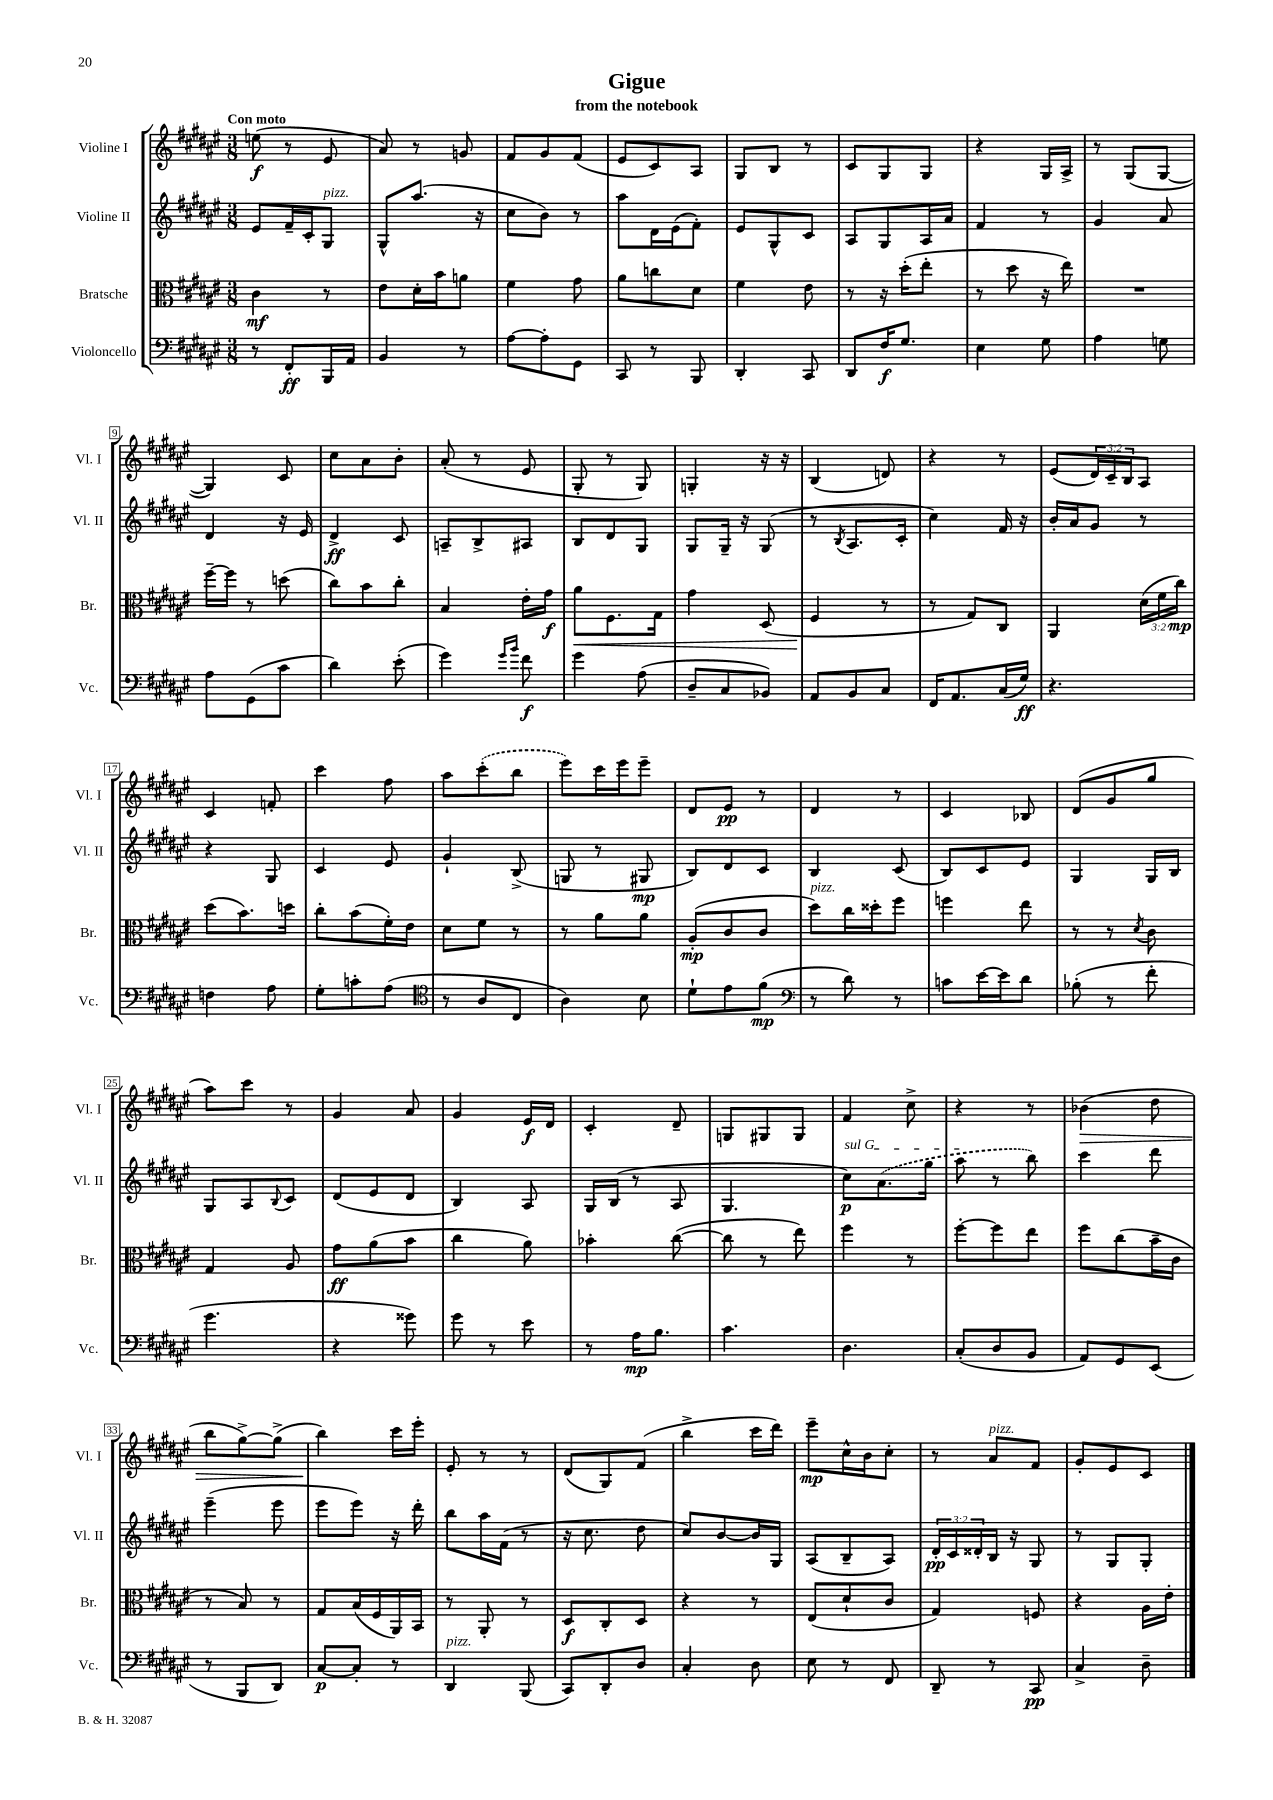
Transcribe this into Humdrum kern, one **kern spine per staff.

**kern	**kern	**kern	**kern
*staff4	*staff3	*staff2	*staff1
*clefF4	*clefC3	*clefG2	*clefG2
*k[f#c#g#d#a#e#]	*k[f#c#g#d#a#e#]	*k[f#c#g#d#a#e#]	*k[f#c#g#d#a#e#]
*M3/8	*M3/8	*M3/8	*M3/8
8r	4c#\	8e#/L	(8ee\
8FF#'/L	.	16f#~/L	8r
.	.	16c#'/J	.
16BBB/L	8r	8G#/J	8e#/
16AA#/JJ	.	.	.
=	=	=	=
4BB/	8e#\L	8G#^^/L	8a#/)
.	16d#'\L	(8.aa#/J	8r
.	16b\J	.	.
8r	8a\J	.	8g/
.	.	16r	.
=	=	=	=
[8A#\L	4f#\	8cc#\L	8f#/L
8A#'\]	.	8b\J)	8g#/
8GG#\J	8g#\	8r	(8f#/J
=	=	=	=
8CC#/	8a#\L	8aa#\L	8e#/L
8r	8cc\	16d#\L	8c#/)
.	.	(16e#\J	.
8BBB/	8d#\J	8f#'\J)	8A#/J
=	=	=	=
4DD#'/	4f#\	8e#/L	8G#/L
.	.	8G#^^/	8B/J
8CC#/	8e#\	8c#/J	8r
=	=	=	=
8DD#/L	8r	8A#/L	8c#/L
16F#/K	16r	8G#/	8G#/
8.G#/J	(16dd#'\LK	.	.
.	8ee#'\J	16A#/L	8G#/J
.	.	16a#/JJ	.
=	=	=	=
4E#\	8r	4f#/	4r
.	8dd#\	.	.
8G#\	16r	8r	16G#/LL
.	16ee#\)	.	16A#^/JJ
=	=	=	=
4A#\	4.r	4g#/	8r
.	.	.	(8G#/L
8G\	.	8a#/	[8G#/J
=	=	=	=
8A#\L	[16ff#~\LL	4d#/	4G#/])
.	16ff#\]JJ	.	.
(8GG#\	8r	.	.
8c#\J	(8dd\	16r	8c#/
.	.	16e#/	.
=	=	=	=
4d#\)	8cc#\L)	4d#^/	8cc#\L
.	8b\	.	8a#\
(8e#'\	8cc#'\J	8c#/	8b'\J
=	=	=	=
4g#\)	4B/	8A~/L	(8a#'/
.	.	8B^/	8r
16qqg#/LL	.	.	.
16qqb/JJ	.	.	.
8f#\	16e#'\LL	8A#/J	8e#/
.	16g#\JJ	.	.
=	=	=	=
4g#\	8a#\L	8B/L	8G#'/
.	8.F#\	8d#/	8r
(8A#\	.	8G#/J	8G#/)
.	16G#\Jk	.	.
=	=	=	=
8D#~/L	4g#\	8G#/L	4G'/
8C#/	.	16G#~/Jk	.
.	.	16r	.
8BB-/J)	(8D#/	(8G#/	16r
.	.	.	16r
=	=	=	=
8AA#/L	4F#/	8r	(4B/
.	.	8qB/	.
8BB/	.	8.A#/L	.
8C#/J	8r	.	8d/)
.	.	16c#'/Jk	.
=	=	=	=
16FF#/LK	8r	4cc#\)	4r
8.AA#/	.	.	.
.	8G#/L)	.	.
(16C#/L	8C#/J	16f#/	8r
16G#/JJ)	.	16r	.
=	=	=	=
4.r	4AA#/	16b'/LL	(8e#/L
.	.	16a#/J	.
.	.	8g#/J	24d#/L)
.	.	.	24c#~/
.	.	.	24B/J
.	(24d#\LL	8r	8A#/J
.	24f#\	.	.
.	24cc#\JJ)	.	.
=	=	=	=
4F\	(8dd#\L	4r	4c#/
.	8.b\)	.	.
8A#\	.	8G#/	8f'/
.	16dd\Jk	.	.
=	=	=	=
8G#'\L	8cc#'\L	4c#/	4ccc#\
8c'\	(8b\	.	.
(8A#\J	16f#'\L)	8e#/	8ff#\
.	16e#\JJ	.	.
=	=	=	=
*clefC4	*	*	*
8r	8d#\L	4g#`/	8aa#\L
8A#/L	8f#\J	.	(8ccc#'\
8C#/J	8r	(8B^/	8bb\J
=	=	=	=
4A#\)	8r	8G/	8eee#\L)
.	8a#\L	8r	16ccc#\L
.	.	.	16eee#\J
8B\	8a#\J	8G#/	8eee#~\J
=	=	=	=
8d#`\L	(8A#'/L	8B/L)	8d#/L
8e#\	8c#/	8d#/	8e#/J
(8f#\J	8c#/J	8c#/J	8r
=	=	=	=
*clefF4	*	*	*
8r	8dd#\L)	4B/	4d#/
8d#\)	16cc#\L	.	.
.	16dd##'\J	.	.
8r	8ff#\J	(8c#/	8r
=	=	=	=
8c\L	4ff\	8B/L)	4c#/
[16e#\L	.	8c#/	.
16e#\]J	.	.	.
8d#\J	8ee#\	8e#/J	8B-/
=	=	=	=
(8B-'\	8r	4G#/	(8d#/L
8r	8r	.	8g#/
.	8qd#/	.	.
8f#'\	8c#\	16G#/LL	8gg#/J
.	.	16B/JJ	.
=	=	=	=
4.g#\	4G#/	8G#/L	8aa#\L)
.	.	8A#/	8ccc#\J
.	.	8qqB/	.
.	8A#/	8c#/J	8r
=	=	=	=
4r	8g#\L	(8d#/L	4g#/
.	(8a#\	8e#/	.
8g##\)	8b\J	8d#/J	8a#/
=	=	=	=
8g#\	4cc#\	4B/)	4g#/
8r	.	.	.
8e#\	8a#\)	8A#/	16e#/LL
.	.	.	16d#/JJ
=	=	=	=
8r	4b-'\	16G#/LL	4c#'/
.	.	(16B/JJ	.
16A#\LK	.	8r	.
8.B\J	.	.	.
.	([8cc#\	8A#/	8d#~/
=	=	=	=
4.c#\	8cc#\]	4.G#/	8G/L
.	8r	.	8G#/
.	8ee#\)	.	8G#/J
=	=	=	=
4.D#\	4ff#\	8cc#\L)	4f#/
.	.	(8.a#\	.
.	8r	.	8cc#^\
.	.	16gg#\Jk	.
=	=	=	=
(8C#'/L	[8ff#'\L	8aa#\	4r
8D#/	8ff#\]	8r	.
8BB/J	8ee#\J	8bb\)	8r
=	=	=	=
8AA#/L)	8ff#\L	4ccc#\	(4b-\
8GG#/	(8cc#\	.	.
(8EE#/J	16b~\L	8ddd#\	8dd#\
.	16c#\JJ	.	.
=	=	=	=
8r	8r	(4eee#~\	8bb\L
8BBB/L	8B/)	.	[8gg#^\)
8DD#/J)	8r	8eee#\	(8gg#^\]J
=	=	=	=
[8C#/L	8G#/L	8eee#\L	4bb\)
8C#'/]J	(16B/L	8eee#\J)	.
.	16F#/	.	.
8r	16AA#/)	16r	16ccc#\LL
.	16BB/JJ	16ddd#'\	16eee#'\JJ
=	=	=	=
4DD#/	8r	8bb\L	8e#'/
.	8AA#'/	16aa#\L	8r
.	.	(16f#\JJ	.
(8BBB/	8r	8r	8r
=	=	=	=
8CC#/L)	8D#/L	16r	(8d#/L
.	.	8.cc#\	.
8DD#'/	8C#'/	.	8G#/)
8D#/J	8D#/J	8dd#\	(8f#/J
=	=	=	=
4C#'/	4r	8cc#/L)	4bb^\
.	.	[8b/	.
8D#\	8r	16b/]L	16ccc#\LL
.	.	16G#/JJ	16ddd#\JJ)
=	=	=	=
8E#\	(8E#/L	(8A#/L	8eee#~\L
8r	8d#`/	8B~/	16cc#^^\L
.	.	.	16b\J
8FF#/	8c#/J	8A#/J)	8cc#'\J
=	=	=	=
8DD#~/	4G#/)	24d#'/LL	8r
.	.	24c#/	.
.	.	24d##'/	.
8r	.	16B/JJ	8a#/L
.	.	16r	.
8CC#/	8F/	8G#/	8f#/J
=	=	=	=
4C#^/	4r	8r	8g#'/L
.	.	8G#/L	8e#/
8D#~\	16A#\LL	8G#'/J	8c#/J
.	16e#'\JJ	.	.
==	==	==	==
*-	*-	*-	*-
